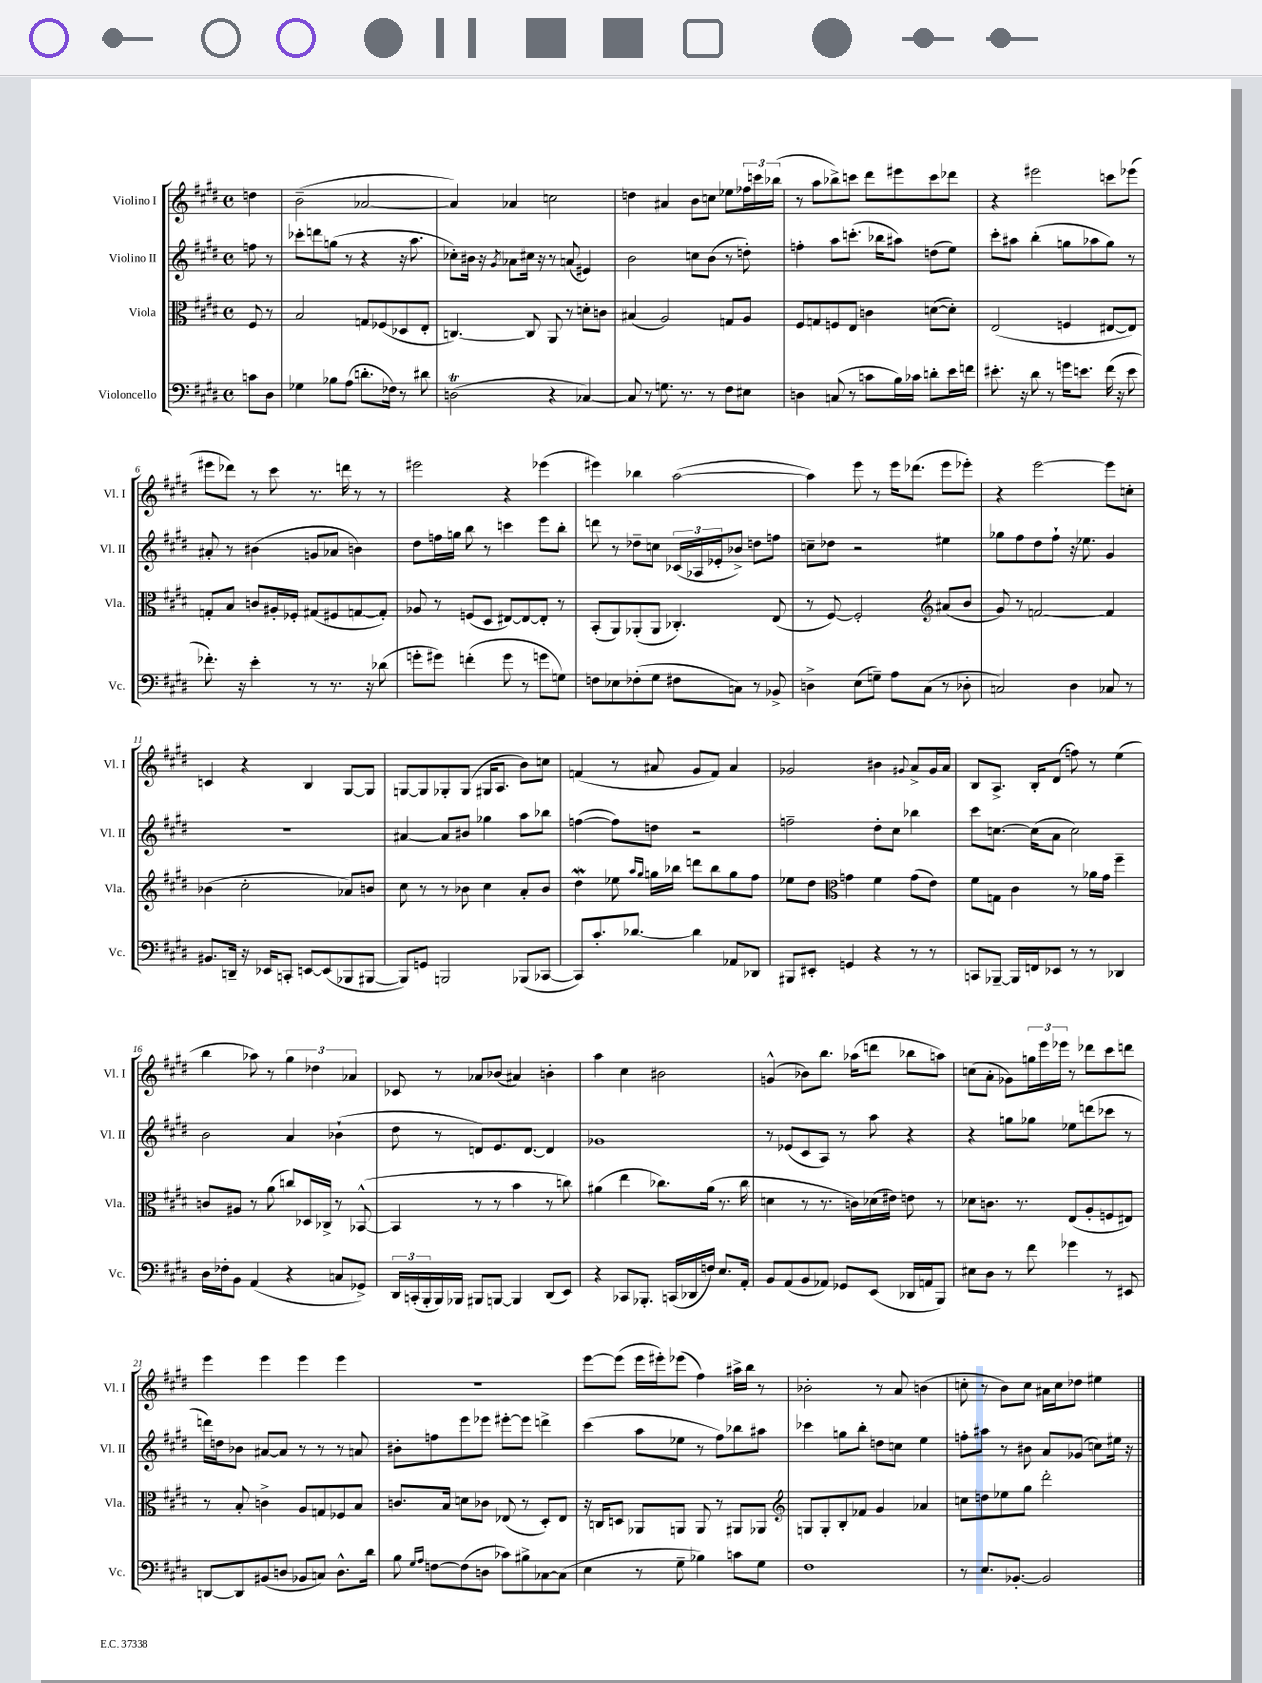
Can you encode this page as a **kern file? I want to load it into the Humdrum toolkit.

**kern	**kern	**kern	**kern
*staff4	*staff3	*staff2	*staff1
*clefF4	*clefC3	*clefG2	*clefG2
*k[f#c#g#d#]	*k[f#c#g#d#]	*k[f#c#g#d#]	*k[f#c#g#d#]
*M4/4	*M4/4	*M4/4	*M4/4
*met(c)	*met(c)	*met(c)	*met(c)
8c\L	8F#/	8ff\	4dd\
8D#\J	8r	8r	.
=	=	=	=
4G-\	2B/	8ccc-'\L	(2b~\
.	.	8ddd\	.
8B-\L	.	(8gg\J	.
(8A\J	.	8r	.
8.d'\L	8G/L	4r	[2a-/
.	(8F-/	.	.
16F-\Jk)	.	.	.
8r	8D-/	16r	.
.	.	8.aa\	.
8d#\	8E'/J	.	.
=	=	=	=
(2D\	[4.C/)	8cc-'\L)	4a-/])
.	.	16b#\Jk	.
.	.	16r	.
.	.	8qg#/	.
.	.	8a-\L	4a-/
.	8C/]	16cc#\Jk	.
.	.	16r	.
4r	8AA/	8r	2cc\
.	8r	(8a/	.
[4C-/)	8d'\L	4e#/)	.
.	8c\J	.	.
=	=	=	=
8C-/]	(4B#/	2b\	4dd\
8r	.	.	.
8.G\	2A/)	.	4a#/
8.r	.	.	.
.	.	8cc\L	8b\L
8r	.	(8b\J	8cc\J
8F#\L	8G/L	8r	8ee-\L
8E#\J	8A/J	8dd'\)	24ff-\L
.	.	.	24ccc\
.	.	.	(24bb-\JJ
=	=	=	=
4D\	8F#/L	4ff'\	8r
.	8G/	.	8aa\L
(8C/	8F/	8aa\L	8bb-^\)
8r	8E/J	(8.ccc'\J	8ccc\J
8c\L	4c\	.	8ddd#\L
.	.	16bb-\LK	.
16B\L)	.	8aa#\J)	8eee#\
16c-\JJ	.	.	.
8d'\L	([8d\L	(8dd\L	8ccc\
16e\L	8d'\]J)	8ee\J)	8ddd-\J
16f\JJ	.	.	.
=	=	=	=
8.e#'\	(2E/	8ccc#'\L	4r
.	.	8aa#\J	.
16r	.	.	.
8d#\	.	(4bb'\	2eee#\
8r	.	.	.
16g\LK	4F/	8gg\L	.
8.e\J	.	.	.
.	.	8aa-\	.
(16f#\	[8E#/L	8gg\J)	8ccc\L
16r	.	.	.
8e\	8E#/]J)	8r	(8eee-\J
=	=	=	=
8.f-'\)	8G'/L	8a#'/	8eee#\L
.	8B/J	8r	8ddd-\J)
16r	.	.	.
4e'\	8c/L	(4b#\	8r
.	16A#'/L	.	8ccc#\
.	16F-'/JJ	.	.
8r	(8G#/L	8g/L	8.r
8.r	8F#/	8a-/J	.
.	.	.	16ddd\
.	[8G/	4b\)	8r
16r	.	.	.
(8d-\	8G'/]J)	.	8r
=	=	=	=
8g'\L	8A-/	8dd#\L	2eee#\
8g#\J)	8r	16ff\L	.
.	.	16gg\JJ	.
(4f'\	(8F/L	8bb\	.
.	8D#/J	8r	.
8g#\	[8E#/L)	4ccc\	4r
8r	8E#/_	.	.
8g\L	8E#'/]J	8eee\L	(4eee-\
8G\J)	8r	8bb'\J	.
=	=	=	=
8F\L	(8BB'/L	8ddd\	4eee#\)
8E-\	8AA/)	8r	.
(8F-'\	(8AA-'/	8dd-~\L	4bb-\
8G#\J	8AA-/J	8cc\J	.
8F#\L	4.C-'/)	(24c-/LL	([2aa\
.	.	24A-/	.
.	.	24e-'/J	.
8C\J)	.	8b-^/J)	.
8r	.	8dd\L	.
8BB-^/	(8E/	8ff\J	.
=	=	=	=
4D^\	8r	8cc~\L	4aa\])
.	[8F#/)	8dd-\J	.
(8E\L	2F#'/]	2r	8eee\
8G~\J)	.	.	8r
8A\L	.	.	16eee\LK
.	.	.	(8.ddd-\J
(8C#\J	.	.	.
*	*clefG2	*	*
8r	(8a#/L	4ee#\	8eee\L
8D-'\	8b/J	.	8eee-'\J)
=	=	=	=
2C/)	8g#/)	8gg-\L	4r
.	8r	8ff#\	.
.	[2f/	8dd#\	[2eee\
.	.	8ff#`\J	.
4D#\	.	16r	.
.	.	8.ee-\	.
8C-/	4f/]	4g#/	8eee\]L
8r	.	.	8cc'\J
=	=	=	=
8.BB#/L	(4b-\	1r	4c/
16DD~/Jk	.	.	.
16r	2cc#'\	.	4r
16EE-/LK	.	.	.
8CC'/J	.	.	.
[8EE/L	.	.	4B/
(8EE/]	.	.	.
8BBB-/	8a-/L)	.	[8G#/L
[8BBB#/J	8b/J	.	8G#/]J
=	=	=	=
8BBB#/]L)	8cc#\	[4a#/	[8G/L
8GG/J	8r	.	8G/]
2BBB/	8r	8a#/]L	8G-'/
.	8b-\	8b#/J	(8G-/J
.	4cc#\	4gg-\	16G#/LK
.	.	.	8.A/J
(8BBB-/L	8a'/L	8aa\L	8b\L)
[8CC-/J	8b-/J	8bb-\J	8cc\J
=	=	=	=
8CC-/]L)	4dd#\	([4ff\	(4f/
8.c#'/	.	.	.
.	8ee-\	8ff\]L)	8r
[8.d-/J	.	.	.
.	16qqaa/LL	.	.
.	16qqgg#/JJ	.	.
.	16gg\LL	8dd\J	8a#/
.	16bb-\JJ	.	.
4d-\]	8ddd\L	2r	8g#/L
.	8bb-\	.	8f/J)
8AA-/L	8gg\	.	4a#/
8DD-/J	8ff#\J	.	.
=	=	=	=
8BBB#/L	8ee-\L	2ff~\	2g-/
8EE#'/J	8dd#\J	.	.
*	*clefC3	*	*
4GG/	4g\	.	.
4r	4f#\	8dd#'\L	4b#\
.	.	8cc#\J	.
.	.	.	8qqg#/
8r	(8g\L	4bb-\	8a^/L
8r	8e\J)	.	16g#/L
.	.	.	16a/JJ
=	=	=	=
8CC/L	8f#\L	8ccc#\L	8B/L
[8BBB-~/J	8G\J	[8.cc\J	8.A^/J
16BBB-/]LL	4c#\	.	.
16FF/J	.	(16cc\]LK	16B'/LK
8EE-/J	.	8a\J	(8d#/J
8r	8r	2cc\)	8ff\)
8r	16a-\LL	.	8r
.	16g#\JJ	.	.
4DD-/	4ff#~\	.	(4ee\
=	=	=	=
16D#\LL	8c/L	2b\	4bb\
16F-'\J	.	.	.
8BB\J	8A#/J	.	.
(4AA/	8r	.	8aa-\)
.	(8a\	.	8r
4r	8cc/L)	4a/	6gg#\
.	16D-/L	.	.
.	.	.	6dd-\
.	16C-^/JJ	.	.
8C/L	8r	(4b-`\	.
.	.	.	6a-/
8GG-^/J)	([8BB-^^/	.	.
=	=	=	=
24DD#/LL	4BB-/]	8dd#\	8c-/
(24CC'/	.	.	.
24BBB'/	.	.	.
16BBB/)	.	8r	8r
16BBB-/JJ	.	.	.
8BBB#/L	8r	8d/L)	8a-/L
[8BBB/J	8r	8.e/	(8b-/J
4BBB/]	4b\	.	4a#/)
.	.	[8.d/J	.
(8DD#/L	8r	4d/]	4b'\
8EE/J)	8cc\)	.	.
=	=	=	=
4r	(4a#\	1g-	4aa\
8CC-/L	4ee\	.	4cc#\
8.BBB-'/J	.	.	.
.	8.cc-\L)	.	2b#\
(16CC/LL	.	.	.
16DD-/	.	.	.
16F/JJ)	(16a#\Jk	.	.
8.E/L	8.r	.	.
16AA'/Jk	16cc-\	.	.
=	=	=	=
8BB/L	4d\	8r	(4g^^/
(8AA/	.	(8e-/L	.
8BB/	8r	8c#/	8b-\L)
8AA-/J)	8.r	8A/J)	8.bb\J
8GG-/L	.	8r	.
.	16c\LL)	.	(16aa-\LK
(8EE/J	(16d-\	8aa\	8ddd\J
.	16e#\JJ)	.	.
16DD-/LL	8e\	4r	8bb-\L
16AA/J	.	.	.
8BBB/J)	8r	.	8aa\J)
=	=	=	=
8E#\L	8d-\L	4r	(8cc\L
8D#\J	8.c\J	.	8a'\J
8r	.	8gg\L	8g-\L)
.	8.r	.	.
8f#\	.	8gg-\J	24gg\L
.	.	.	24eee\
.	.	.	24eee-\JJ
4g-\	(8E/L	8ee-\L	8r
.	8A'/	(8ddd\	8ddd-\L
8r	8F/	8ccc-\J	8ccc#\
8EE#/	8E#/J)	8r	8ddd\J
=	=	=	=
[8DD/L	8r	16ddd\LL)	4eee\
.	.	16dd\J	.
8DD/]	8B'/	8b-\J	.
(8BB#/	4c^\	[8a#/L	4eee\
8D/J	.	8a#/]J	.
8BB-/L	8A/L	8r	4eee\
8C/J)	8G/	8r	.
8.D^^\L	8F-/	8r	4eee\
.	8B/J	8a/	.
16d#\Jk	.	.	.
=	=	=	=
8B\	8.c/L	8b#'\L	1r
16qqG#/LL	.	.	.
16qqA/JJ	.	.	.
[8F\L	.	8ff\	.
.	16B/Jk	.	.
(8F\]	8d\L	8eee\	.
8D\J	8c-\J	8eee-\J	.
8c-\L)	(8E-/	[8eee#'\L	.
8B#^\	8r	8eee#\]J	.
[8C-\	8D#'/L)	4ddd^\	.
(8C-\]J	8E-/J	.	.
=	=	=	=
4E\	16r	(4ccc#\	[8eee\L
.	16C/LK	.	.
.	8D/J	.	(8eee\]J
8r	8AA-/L	8aa\L	16eee\LL
.	.	.	16eee#'\J)
8G#~\	8AA/J	8ee-\J	(8eee-\J
4B-\)	8AA/	8r	4ff#\)
.	8r	8ff#\L)	.
8c\L	8AA#/L	8bb-\	16aa#^\LL
.	.	.	16bb\JJ
8G#\J	8AA-/J	8aa#\J	8r
=	=	=	=
*	*clefG2	*	*
1F#	8G/L	4ccc-\	2b-'\
.	8G'/	.	.
.	8B'/	8gg\L	.
.	8f-/J	8bb'\J	.
.	4g#/	8dd\L	8r
.	.	8cc\J	8a/
.	4a-/	4ee\	(4b\
=	=	=	=
8r	8cc\L	8ff'\L	8cc'\
8.E/L	8dd\	8aa#\J	8r
.	8ee-\	8r	8b\L)
[8.BB-'/J	.	.	.
.	8gg#\J	8b#\	8cc\J
2BB-/]	2ddd#'\	8a/L	16a#\LL
.	.	.	16cc\J
.	.	(8g-/J	8dd-\J
.	.	8cc\L)	4ee#\
.	.	16ee#\Jk	.
.	.	16r	.
==	==	==	==
*-	*-	*-	*-
